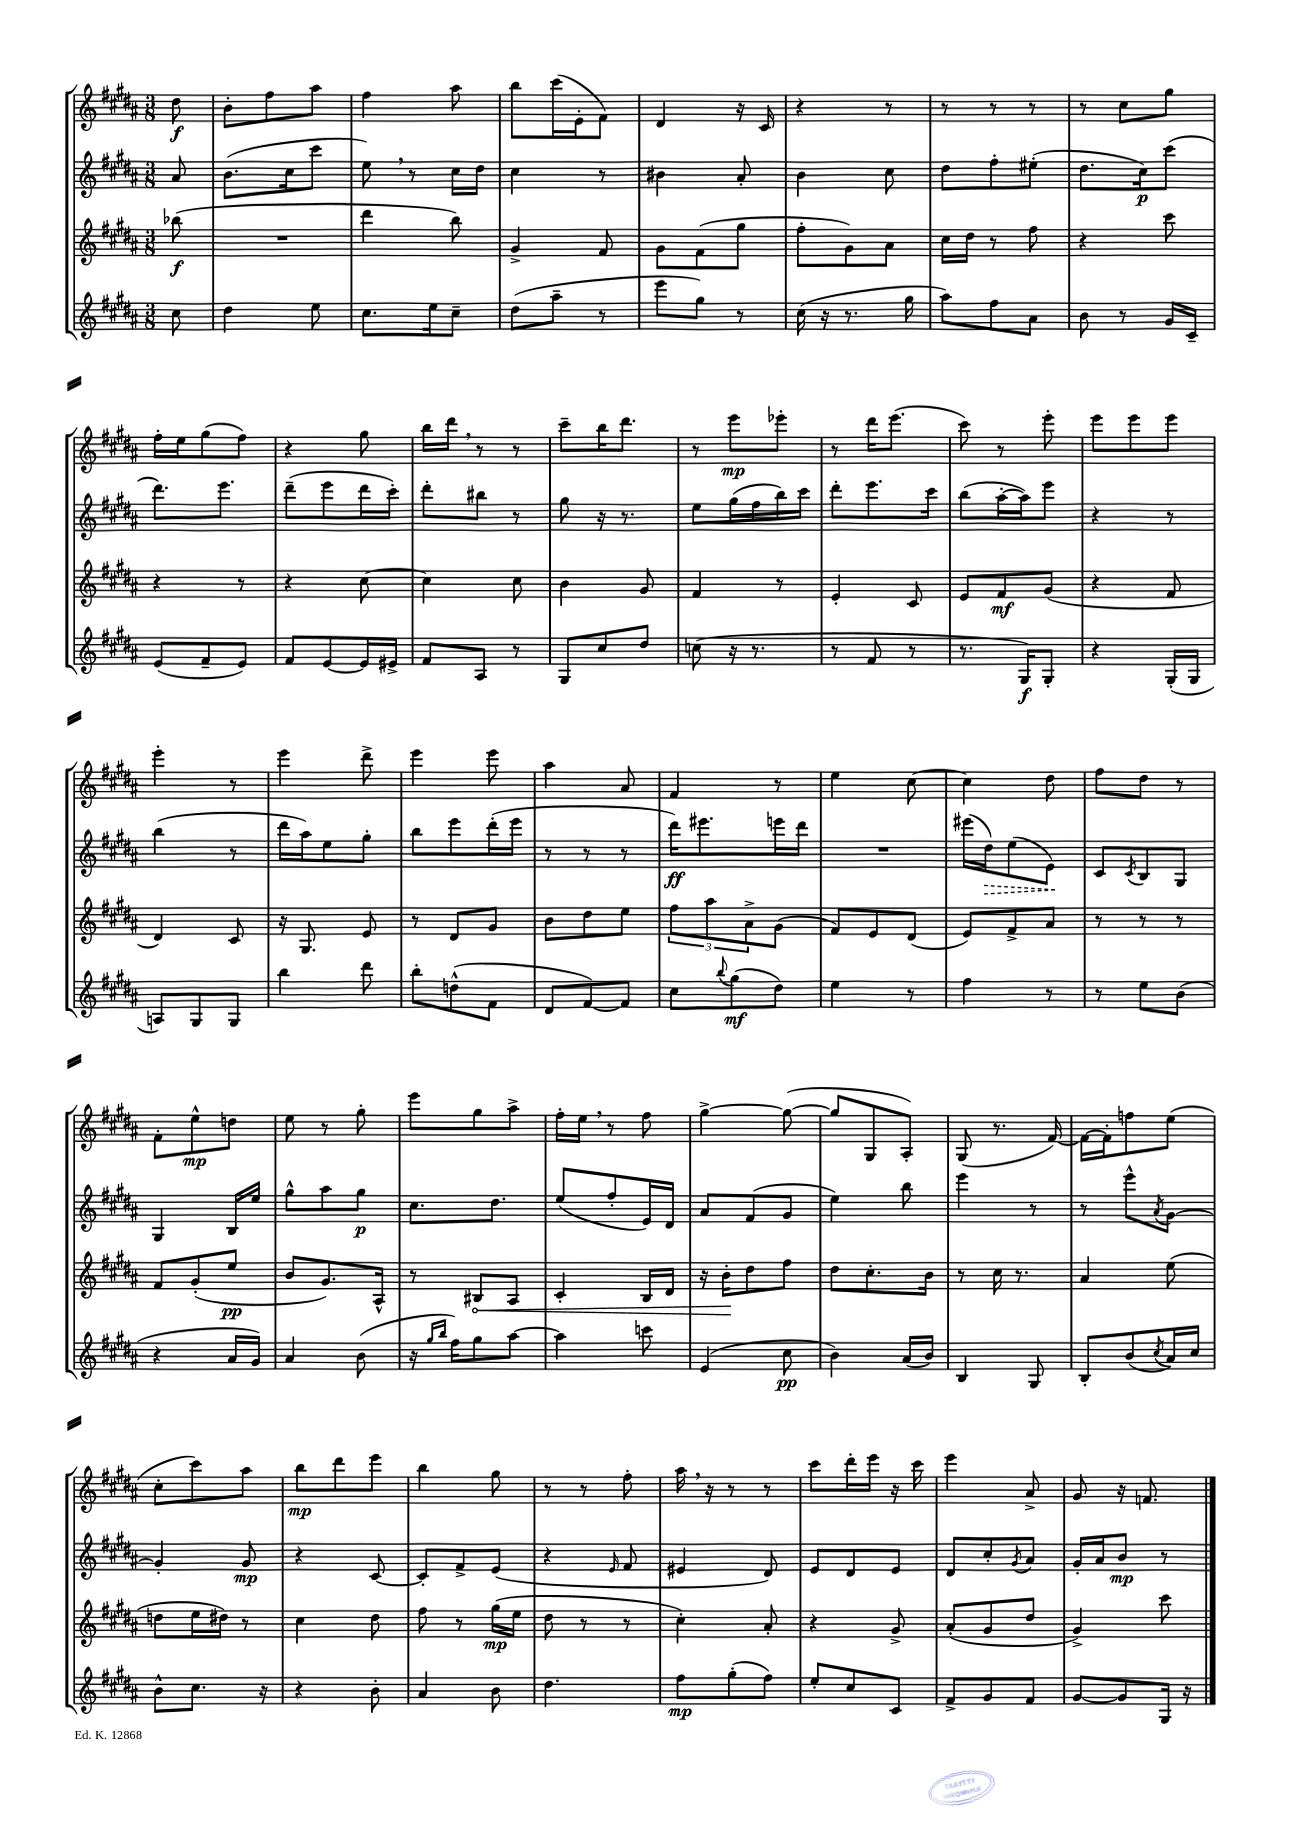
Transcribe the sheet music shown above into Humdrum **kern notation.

**kern	**dynam	**kern	**dynam	**kern	**dynam	**kern	**dynam
*part4	*part4	*part3	*part3	*part2	*part2	*part1	*part1
*staff4	*staff4	*staff3	*staff3	*staff2	*staff2	*staff1	*staff1
*clefG2	*	*clefG2	*	*clefG2	*	*clefG2	*
*k[f#c#g#d#a#]	*	*k[f#c#g#d#a#]	*	*k[f#c#g#d#a#]	*	*k[f#c#g#d#a#]	*
*M3/8	*	*M3/8	*	*M3/8	*	*M3/8	*
=	=	=	=	=	=	=	=
8cc#\	.	(8bb-X\	f	8a#/	.	8dd#\	f
=1	=1	=1	=1	=1	=1	=1	=1
4dd#\	.	4.r	.	(8.b\L	.	8b'\L	.
.	.	.	.	.	.	8ff#\	.
.	.	.	.	16cc#\k	.	.	.
8ee\	.	.	.	8ccc#\J	.	8aa#\J	.
=2	=2	=2	=2	=2	=2	=2	=2
8.cc#\L	.	4ddd#\	.	8ee,\)	.	4ff#\	.
.	.	.	.	8r	.	.	.
16ee\k	.	.	.	.	.	.	.
8cc#~\J	.	8bb\)	.	16cc#\LL	.	8aa#\	.
.	.	.	.	16dd#\JJ	.	.	.
=3	=3	=3	=3	=3	=3	=3	=3
(8dd#\L	.	4g#^/	.	4cc#\	.	8bb\L	.
8aa#~\J	.	.	.	.	.	(16ccc#\L	.
.	.	.	.	.	.	16e'\J	.
8r	.	8f#/	.	8r	.	8f#\J)	.
=4	=4	=4	=4	=4	=4	=4	=4
8eee\L	.	8g#\L	.	4b#X\	.	4d#/	.
8gg#\J)	.	(8f#\	.	.	.	.	.
8r	.	8gg#\J	.	8a#'/	.	16r	.
.	.	.	.	.	.	16c#/	.
=5	=5	=5	=5	=5	=5	=5	=5
(16cc#\	.	8ff#'\L	.	4b\	.	4r	.
16r	.	.	.	.	.	.	.
8.r	.	8g#\)	.	.	.	.	.
.	.	8a#\J	.	8cc#\	.	8r	.
16gg#\	.	.	.	.	.	.	.
=6	=6	=6	=6	=6	=6	=6	=6
8aa#\L)	.	16cc#\LL	.	8dd#\L	.	8r	.
.	.	16dd#\JJ	.	.	.	.	.
8ff#\	.	8r	.	8ff#'\	.	8r	.
8a#\J	.	8ff#\	.	(8ee#X'\J	.	8r	.
=7	=7	=7	=7	=7	=7	=7	=7
8b\	.	4r	.	8.dd#\L	.	8r	.
8r	.	.	.	.	.	8cc#\L	.
.	.	.	.	16cc#\k)	p	.	.
16g#/LL	.	8ccc#\	.	(8ccc#\J	.	8gg#\J	.
16c#~/JJ	.	.	.	.	.	.	.
!!LO:LB:g=z
=8	=8	=8	=8	=8	=8	=8	=8
(8e/L	.	4r	.	8.ddd#\L)	.	16ff#'\LL	.
.	.	.	.	.	.	16ee\J	.
8f#~/	.	.	.	.	.	(8gg#\	.
.	.	.	.	8.eee\J	.	.	.
8e/J)	.	8r	.	.	.	8ff#\J)	.
=9	=9	=9	=9	=9	=9	=9	=9
8f#/L	.	4r	.	(8ddd#~\L	.	4r	.
[8e/	.	.	.	8eee\	.	.	.
16e/L]	.	[8cc#\	.	16ddd#\L	.	8gg#\	.
16e#X^/JJ	.	.	.	16ccc#'\JJ)	.	.	.
=10	=10	=10	=10	=10	=10	=10	=10
8f#/L	.	4cc#\]	.	8ddd#'\L	.	16bb\LL	.
.	.	.	.	.	.	16ddd#,\JJ	.
8A#/J	.	.	.	8bb#X\J	.	8r	.
8r	.	8cc#\	.	8r	.	8r	.
=11	=11	=11	=11	=11	=11	=11	=11
8G#/L	.	4b\	.	8gg#\	.	8ccc#~\L	.
8cc#/	.	.	.	16r	.	16bb\K	.
.	.	.	.	8.r	.	8.ddd#\J	.
8dd#/J	.	8g#/	.	.	.	.	.
=12	=12	=12	=12	=12	=12	=12	=12
(8ccn\	.	4f#/	.	8ee\L	.	8r	.
16r	.	.	.	(16gg#\L	.	8eee\L	mp
8.r	.	.	.	16ff#\	.	.	.
.	.	8r	.	16bb\)	.	8eee-X'\J	.
.	.	.	.	16ccc#\JJ	.	.	.
=13	=13	=13	=13	=13	=13	=13	=13
8r	.	4e'/	.	8ddd#'\L	.	8r	.
8f#/	.	.	.	8.eee\	.	16ddd#\KL	.
.	.	.	.	.	.	(8.eee\J	.
8r	.	8c#/	.	.	.	.	.
.	.	.	.	16ccc#\Jk	.	.	.
=14	=14	=14	=14	=14	=14	=14	=14
8.r	.	8e/L	.	(8bb\L	.	8ccc#\)	.
.	.	8f#/	mf	[16aa#'\L	.	8r	.
16G#/KL)	f	.	.	16aa#\J])	.	.	.
8G#'/J	.	(8g#/J	.	8eee\J	.	8eee'\	.
=15	=15	=15	=15	=15	=15	=15	=15
4r	.	4r	.	4r	.	8eee\L	.
.	.	.	.	.	.	8eee\	.
(16G#'/LL	.	8f#/	.	8r	.	8eee\J	.
16G#/JJ	.	.	.	.	.	.	.
!!LO:LB:g=z
=16	=16	=16	=16	=16	=16	=16	=16
8An/L)	.	4d#/)	.	(4bb\	.	4eee'\	.
8G#/	.	.	.	.	.	.	.
8G#/J	.	8c#/	.	8r	.	8r	.
=17	=17	=17	=17	=17	=17	=17	=17
4bb\	.	16r	.	16ddd#\LL	.	4eee\	.
.	.	8.G#/	.	16aa#\J)	.	.	.
.	.	.	.	8ee\	.	.	.
8ddd#\	.	8e/	.	8gg#'\J	.	8ddd#^\	.
=18	=18	=18	=18	=18	=18	=18	=18
8bb'\L	.	8r	.	8bb\L	.	4eee\	.
(8ddn^^\	.	8d#/L	.	8eee\	.	.	.
8f#\J	.	8g#/J	.	(16ddd#'\L	.	8eee\	.
.	.	.	.	16eee\JJ	.	.	.
=19	=19	=19	=19	=19	=19	=19	=19
8d#/L	.	8b\L	.	8r	.	4aa#\	.
[8f#/)	.	8dd#\	.	8r	.	.	.
8f#/J]	.	8ee\J	.	8r	.	8a#/	.
=20	=20	=20	=20	=20	=20	=20	=20
8cc#\L	.	12ff#\L	.	16ddd#\KL)	ff	4f#/	.
.	.	.	.	8.eee#X\	.	.	.
.	.	12aa#\	.	.	.	.	.
8qqbb/	.	.	.	.	.	.	.
(8gg#\	mf	.	.	.	.	.	.
.	.	12a#^\	.	.	.	.	.
8dd#\J)	.	(8g#\J	.	16eeen\L	.	8r	.
.	.	.	.	16ddd#\JJ	.	.	.
=21	=21	=21	=21	=21	=21	=21	=21
4ee\	.	8f#/L)	.	4.r	.	4ee\	.
.	.	8e/	.	.	.	.	.
8r	.	(8d#/J	.	.	.	[8cc#\	.
=22	=22	=22	=22	=22	=22	=22	=22
4ff#\	.	8e/L)	.	(16eee#X\LL	.	4cc#\]	.
!	!	!	!	!	!LO:HP:b	!	!
.	.	.	.	16dd#\J)	>	.	.
.	.	8f#^/	.	(8ee\	.	.	.
8r	.	8a#/J	.	8e\J)	.	8dd#\	.
.	.	.	.	.	]	.	.
=23	=23	=23	=23	=23	=23	=23	=23
8r	.	8r	.	8c#/L	.	8ff#\L	.
.	.	.	.	8qc#/	.	.	.
8ee\L	.	8r	.	8B/	.	8dd#\J	.
(8b\J	.	8r	.	8G#/J	.	8r	.
!!LO:LB:g=z
=24	=24	=24	=24	=24	=24	=24	=24
4r	.	8f#/L	.	4G#/	.	8f#'\L	.
.	.	(8g#'/	.	.	.	8ee^^\	mp
16a#/LL	.	8ee/J	pp	16B/LL	.	8ddn\J	.
16g#/JJ)	.	.	.	16ee/JJ	.	.	.
=25	=25	=25	=25	=25	=25	=25	=25
4a#/	.	8b/L	.	8gg#^^\L	.	8ee\	.
.	.	8.g#/)	.	8aa#\	.	8r	.
(8b\	.	.	.	8gg#\J	p	8gg#'\	.
.	.	16A#^^/Jk	.	.	.	.	.
=26	=26	=26	=26	=26	=26	=26	=26
16r	.	8r	.	8.cc#\L	.	8eee\L	.
16qqgg#/LL	.	.	.	.	.	.	.
16qqbb/JJ	.	.	.	.	.	.	.
16ff#\KL)	.	.	.	.	.	.	.
!	!	!	!LO:HP:b	!	!	!	!
8gg#\	.	8B#X/L	<	.	.	8gg#\	.
.	.	.	.	8.dd#\J	.	.	.
[8aa#\J	.	8A#/J	.	.	.	8aa#^\J	.
=27	=27	=27	=27	=27	=27	=27	=27
4aa#\]	.	4c#'/	.	(8ee/L	.	16ff#'\LL	.
.	.	.	.	.	.	16ee,\JJ	.
.	.	.	.	8ff#'/	.	8r	.
8cccn\	.	16B/LL	.	16e/L)	.	8ff#\	.
.	.	16d#/JJ	.	16d#/JJ	.	.	.
=28	=28	=28	=28	=28	=28	=28	=28
(4e/	.	16r	.	8a#/L	.	[4gg#^\	.
.	.	16b'\KL	.	.	.	.	.
.	.	8dd#\	[	(8f#/	.	.	.
8cc#\	pp	8ff#\J	.	8g#/J	.	(8gg#\_	.
=29	=29	=29	=29	=29	=29	=29	=29
4b\)	.	8dd#\L	.	4ee\)	.	8gg#/L]	.
.	.	8.cc#'\	.	.	.	8G#/	.
(16a#/LL	.	.	.	8bb\	.	8A#'/J)	.
16b/JJ)	.	16b\Jk	.	.	.	.	.
=30	=30	=30	=30	=30	=30	=30	=30
4B/	.	8r	.	4eee\	.	(8G#/	.
.	.	16cc#\	.	.	.	8.r	.
.	.	8.r	.	.	.	.	.
8G#/	.	.	.	8r	.	.	.
.	.	.	.	.	.	[16f#/)	.
=31	=31	=31	=31	=31	=31	=31	=31
8B'/L	.	4a#/	.	8r	.	16f#\LL_	.
.	.	.	.	.	.	16f#'\J]	.
(8b/	.	.	.	8eee^^\L	.	8ffn\	.
8qcc#/	.	.	.	8qa#/	.	.	.
16a#/L)	.	(8ee\	.	[8g#\J	.	(8ee\J	.
16cc#/JJ	.	.	.	.	.	.	.
!!LO:LB:g=z
=32	=32	=32	=32	=32	=32	=32	=32
8b^^\L	.	8ddn\L	.	4g#'/]	.	8cc#'\L	.
8.cc#\J	.	16ee\L	.	.	.	8ccc#\)	.
.	.	16dd#X\JJ)	.	.	.	.	.
.	.	8r	.	8g#/	mp	8aa#\J	.
16r	.	.	.	.	.	.	.
=33	=33	=33	=33	=33	=33	=33	=33
4r	.	4cc#\	.	4r	.	8bb\L	mp
.	.	.	.	.	.	8ddd#\	.
8b'\	.	8dd#\	.	[8c#/	.	8eee\J	.
=34	=34	=34	=34	=34	=34	=34	=34
4a#/	.	8ff#\	.	8c#'/L]	.	4bb\	.
.	.	8r	.	8f#^/	.	.	.
8b\	.	(16gg#\LL	mp	(8e/J	.	8gg#\	.
.	.	16ee\JJ	.	.	.	.	.
=35	=35	=35	=35	=35	=35	=35	=35
4.dd#\	.	8dd#\	.	4r	.	8r	.
.	.	8r	.	.	.	8r	.
.	.	.	.	16qqe/	.	.	.
.	.	8r	.	8f#/	.	8ff#'\	.
=36	=36	=36	=36	=36	=36	=36	=36
8ff#\L	mp	4cc#'\)	.	4e#X/	.	16aa#,\	.
.	.	.	.	.	.	16r	.
(8gg#'\	.	.	.	.	.	8r	.
8ff#\J)	.	8a#'/	.	8d#/)	.	8r	.
=37	=37	=37	=37	=37	=37	=37	=37
8ee'/L	.	4r	.	8e/L	.	8ccc#\L	.
8cc#/	.	.	.	8d#/	.	16ddd#'\L	.
.	.	.	.	.	.	16eee\JJ	.
8c#/J	.	8g#^/	.	8e/J	.	16r	.
.	.	.	.	.	.	16ccc#\	.
=38	=38	=38	=38	=38	=38	=38	=38
8f#^/L	.	(8a#'/L	.	8d#/L	.	4eee\	.
8g#/	.	8g#/	.	8cc#'/	.	.	.
.	.	.	.	8qg#/	.	.	.
8f#/J	.	8dd#/J	.	8a#/J	.	8a#^/	.
=39	=39	=39	=39	=39	=39	=39	=39
[8g#/L	.	4g#^/)	.	16g#'/LL	.	8g#/	.
.	.	.	.	16a#/J	.	.	.
8g#/]	.	.	.	8b/J	mp	16r	.
.	.	.	.	.	.	8.fn/	.
16G#/Jk	.	8ccc#\	.	8r	.	.	.
16r	.	.	.	.	.	.	.
==	==	==	==	==	==	==	==
*-	*-	*-	*-	*-	*-	*-	*-
